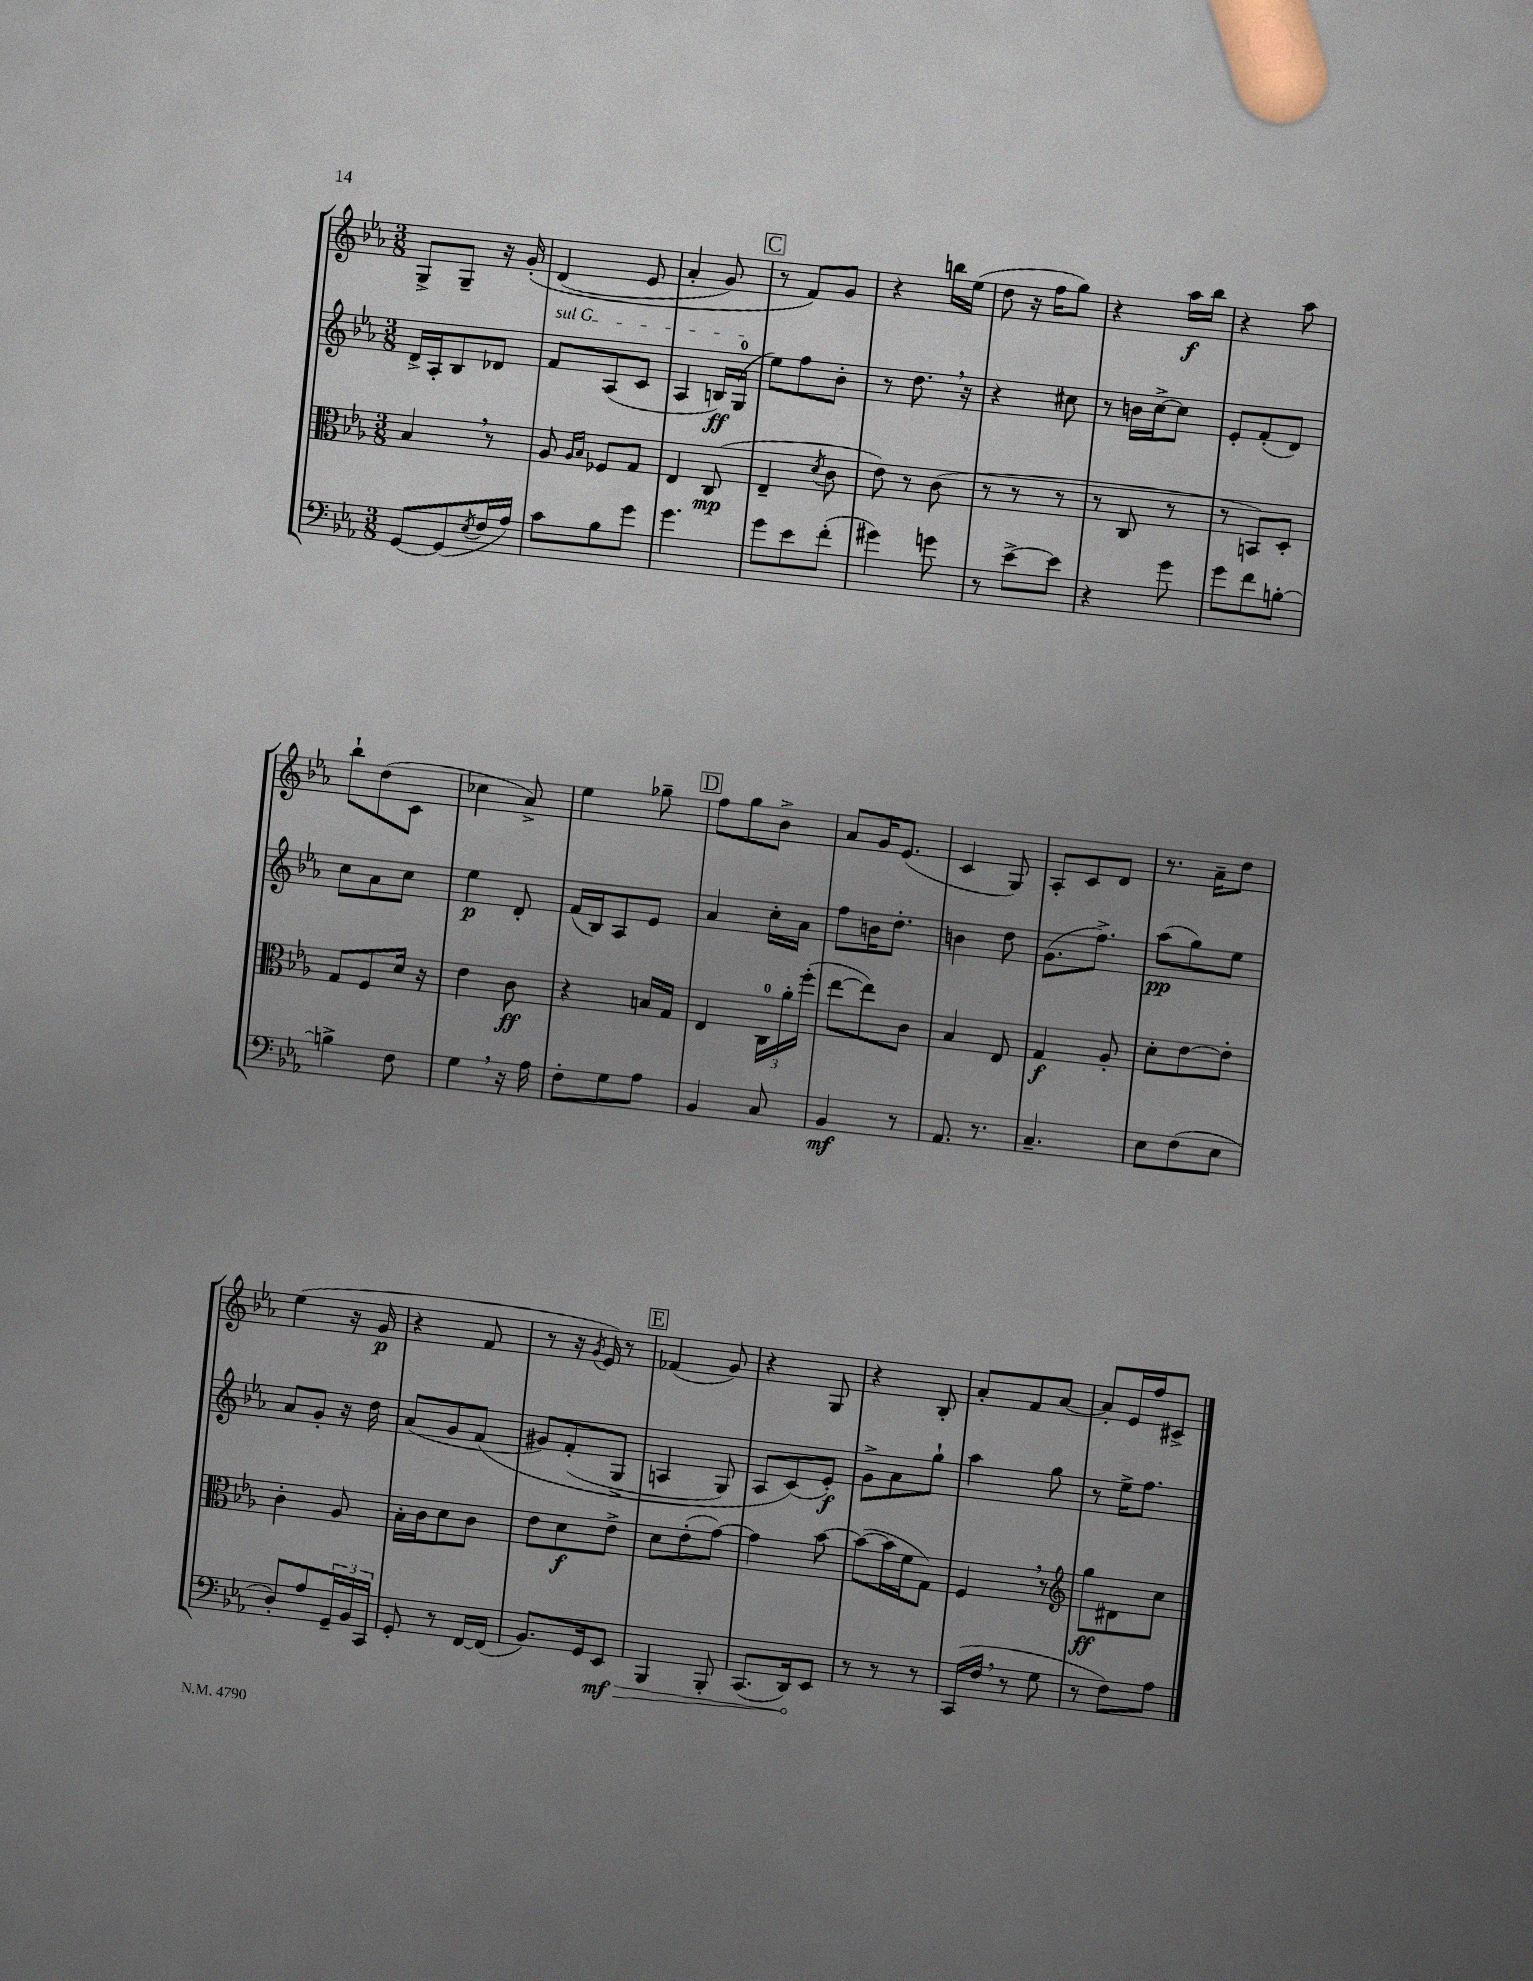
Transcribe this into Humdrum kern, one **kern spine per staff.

**kern	**dynam	**kern	**dynam	**kern	**dynam	**kern	**dynam
*part4	*part4	*part3	*part3	*part2	*part2	*part1	*part1
*staff4	*staff4	*staff3	*staff3	*staff2	*staff2	*staff1	*staff1
*clefF4	*	*clefC3	*	*clefG2	*	*clefG2	*
*k[b-e-a-]	*	*k[b-e-a-]	*	*k[b-e-a-]	*	*k[b-e-a-]	*
*M3/8	*	*M3/8	*	*M3/8	*	*M3/8	*
=18	=18	=18	=18	=18	=18	=18	=18
[8GG/L	.	4B-,/	.	16d^/LL	.	8G^/L	.
.	.	.	.	16A-'/J	.	.	.
(8GG/]	.	.	.	8B-/	.	8G~/J	.
8qE-/	.	.	.	.	.	.	.
16F/L	.	8r	.	8d-X/J	.	16r	.
16A-/JJ)	.	.	.	.	.	(16g'/	.
=19	=19	=19	=19	=19	=19	=19	=19
!	!	!	!	!LO:TX:a:i:t=sul G	!	!	!
8c\L	.	8A-/	.	8f/L	.	(4d/	.
.	.	16qqA-/LL	.	.	.	.	.
.	.	16qqB-/JJ	.	.	.	.	.
8B-\	.	8F-X/L	.	(8A-/	.	.	.
8g\J	.	8G/J	.	8c/J	.	8e-/	.
=20	=20	=20	=20	=20	=20	=20	=20
4.g\	.	4E-/	.	4A-/	.	4a-'/	.
.	.	(8C/	mp	16Bn/LL)	ff	8g/)	.
.	.	.	.	(16G/JJ	.	.	.
!!LO:REH:place=s1:t=C
=21	=21	=21	=21	=21	=21	=21	=21
8g\L	.	4E-~/	.	8ee-\L)	.	8r	.
8e-\	.	.	.	8ff\	.	8f/L)	.
.	.	8qd/	.	.	.	.	.
(8f'\J	.	8c\	.	8b-'\J	.	8g/J	.
=22	=22	=22	=22	=22	=22	=22	=22
4g#X\)	.	8e-\)	.	8r	.	4r	.
.	.	8r	.	8.dd,\	.	.	.
8gn\	.	(8c\	.	.	.	16bbn\LL	.
.	.	.	.	16r	.	(16ee-\JJ	.
=23	=23	=23	=23	=23	=23	=23	=23
8r	.	8r	.	4r	.	8dd\	.
[8e-^\L	.	8r	.	.	.	16r	.
.	.	.	.	.	.	16ff\KL	.
8e-\J]	.	8r	.	8cc#X\	.	8gg\J)	.
=24	=24	=24	=24	=24	=24	=24	=24
4r	.	8r	.	8r	.	4r	.
.	.	8C/	.	16bn\LL	.	.	.
.	.	.	.	[16cc^\J	.	.	.
8g\	.	8r	.	8cc\J]	.	16aa-\LL	f
.	.	.	.	.	.	16bb-\JJ	.
=25	=25	=25	=25	=25	=25	=25	=25
8g\L	.	8r	.	8e-'/L	.	4r	.
8f\	.	8BBn/L)	.	(8f'/	.	.	.
[8Bn'\J	.	8D'/J	.	8d/J)	.	8aa-\	.
!!LO:LB:g=z
=26	=26	=26	=26	=26	=26	=26	=26
4Bn^\]	.	8G/L	.	8cc\L	.	8bb-`\L	.
.	.	8F/	.	8a-\	.	(8dd\	.
8F\	.	16d/Jk	.	8cc\J	.	8c\J	.
.	.	16r	.	.	.	.	.
=27	=27	=27	=27	=27	=27	=27	=27
4G,\	.	4e-\	.	4ee-\	p	4cc-X\	.
16r	.	8c\	ff	8d'/	.	8a-^/)	.
16A-\	.	.	.	.	.	.	.
=28	=28	=28	=28	=28	=28	=28	=28
8F'\L	.	4r	.	(16f/LL	.	4ee-\	.
.	.	.	.	16B-/J)	.	.	.
8G\	.	.	.	8A-/	.	.	.
8A-\J	.	16Bn/LL	.	8e-/J	.	8gg-X~\	.
.	.	16G/JJ	.	.	.	.	.
!!LO:REH:place=s1:t=D
=29	=29	=29	=29	=29	=29	=29	=29
4BB-/	.	4E-/	.	4a-/	.	8ff\L	.
.	.	.	.	.	.	8gg\	.
8C/	.	24C\LL	.	16cc'\LL	.	8b-^\J	.
.	.	24a-'\	.	.	.	.	.
.	.	.	.	16a-\JJ	.	.	.
.	.	(24ff'\JJ	.	.	.	.	.
=30	=30	=30	=30	=30	=30	=30	=30
4BB-/	mf	[8ee-\L	.	8ff\L	.	8a-/L	.
.	.	8ee-\])	.	16bn\K	.	16g/K	.
.	.	.	.	8.dd'\J	.	(8.e-/J	.
8r	.	8c\J	.	.	.	.	.
=31	=31	=31	=31	=31	=31	=31	=31
8.AA-/	.	4B-/	.	4bn\	.	4c/	.
8.r	.	.	.	.	.	.	.
.	.	8E-/	.	8dd\	.	8G/)	.
=32	=32	=32	=32	=32	=32	=32	=32
4.C~/	.	4G/	f	(8.g\L	.	8A-'/L	.
.	.	.	.	.	.	8c/	.
.	.	.	.	8.ff^\J)	.	.	.
.	.	8A-'/	.	.	.	8d/J	.
=33	=33	=33	=33	=33	=33	=33	=33
8E-\L	.	8d'\L	.	(8aa-\L	pp	8.r	.
(8F\	.	[8e-\	.	8gg\)	.	.	.
.	.	.	.	.	.	16a-~\KL	.
8E-\J	.	8e-'\J]	.	8ee-\J	.	8dd\J	.
!!LO:LB:g=z
=34	=34	=34	=34	=34	=34	=34	=34
8D'/L)	.	4c'\	.	8a-/L	.	(4ee-\	.
8A-/	.	.	.	8g'/J	.	.	.
24GG~/L	.	8A-/	.	16r	.	16r	.
24BB-/	.	.	.	.	.	.	.
.	.	.	.	16dd\	.	16g/	p
24CC/JJ	.	.	.	.	.	.	.
=35	=35	=35	=35	=35	=35	=35	=35
8GG'/	.	16B-'\LL	.	(8a-/L	.	4r	.
.	.	16c\J	.	.	.	.	.
8r	.	8d\	.	8g/	.	.	.
[16FF/LL	.	8c\J	.	(8f/J	.	8f/	.
(16FF/JJ]	.	.	.	.	.	.	.
=36	=36	=36	=36	=36	=36	=36	=36
8.BB-/L)	.	8e-\L	.	8g#X/L)	.	8r	.
.	.	8d\	f	(8f'/	.	16r	.
.	.	.	.	.	.	8qg/	.
16GG/k	.	.	.	.	.	16e-/)	.
!	!LO:HP:b	!	!	!	!	!	!
8EE-/J	> mf	8e-^\J	.	8G^/J	.	8r	.
!!LO:REH:place=s1:t=E
=37	=37	=37	=37	=37	=37	=37	=37
4BBB-/	.	8d\L	.	4An/	.	(4f-X/	.
.	.	(8e-'\	.	.	.	.	.
8BBB-'/	.	[8g\J)	.	8G/)	.	8g/)	.
=38	=38	=38	=38	=38	=38	=38	=38
(8.CC/L	.	4g\]	.	8A-/L	.	4r	.
.	.	.	.	(8c/)	.	.	.
16DD/k)	.	.	.	.	.	.	.
8EE-/J	]	[8b-\	.	8e-'/J)	f	8G/	.
=39	=39	=39	=39	=39	=39	=39	=39
8r	.	(8b-\L_	.	8g^\L	.	4r	.
8r	.	16b-\L]	.	8a-\	.	.	.
.	.	16f\J	.	.	.	.	.
8r	.	8G\J)	.	8gg`\J	.	8B-'/	.
=40	=40	=40	=40	=40	=40	=40	=40
(16CC/LL	.	4F,/	.	4aa-\	.	8a-'/L	.
16F,/JJ	.	.	.	.	.	.	.
8r	.	.	.	.	.	8f/	.
8G\	.	8r	.	8gg\	.	[8a-/J	.
=41	=41	=41	=41	=41	=41	=41	=41
*	*	*clefG2	*	*	*	*	*
8r	.	8gg\L	ff	8r	.	8a-'/L]	.
8F\L)	.	8d#X\	.	16ee-^\KL	.	16e-/L	.
.	.	.	.	8.ff\J	.	16ff/J	.
8A-\J	.	8cc\J	.	.	.	8c#X^/J	.
==	==	==	==	==	==	==	==
*-	*-	*-	*-	*-	*-	*-	*-
